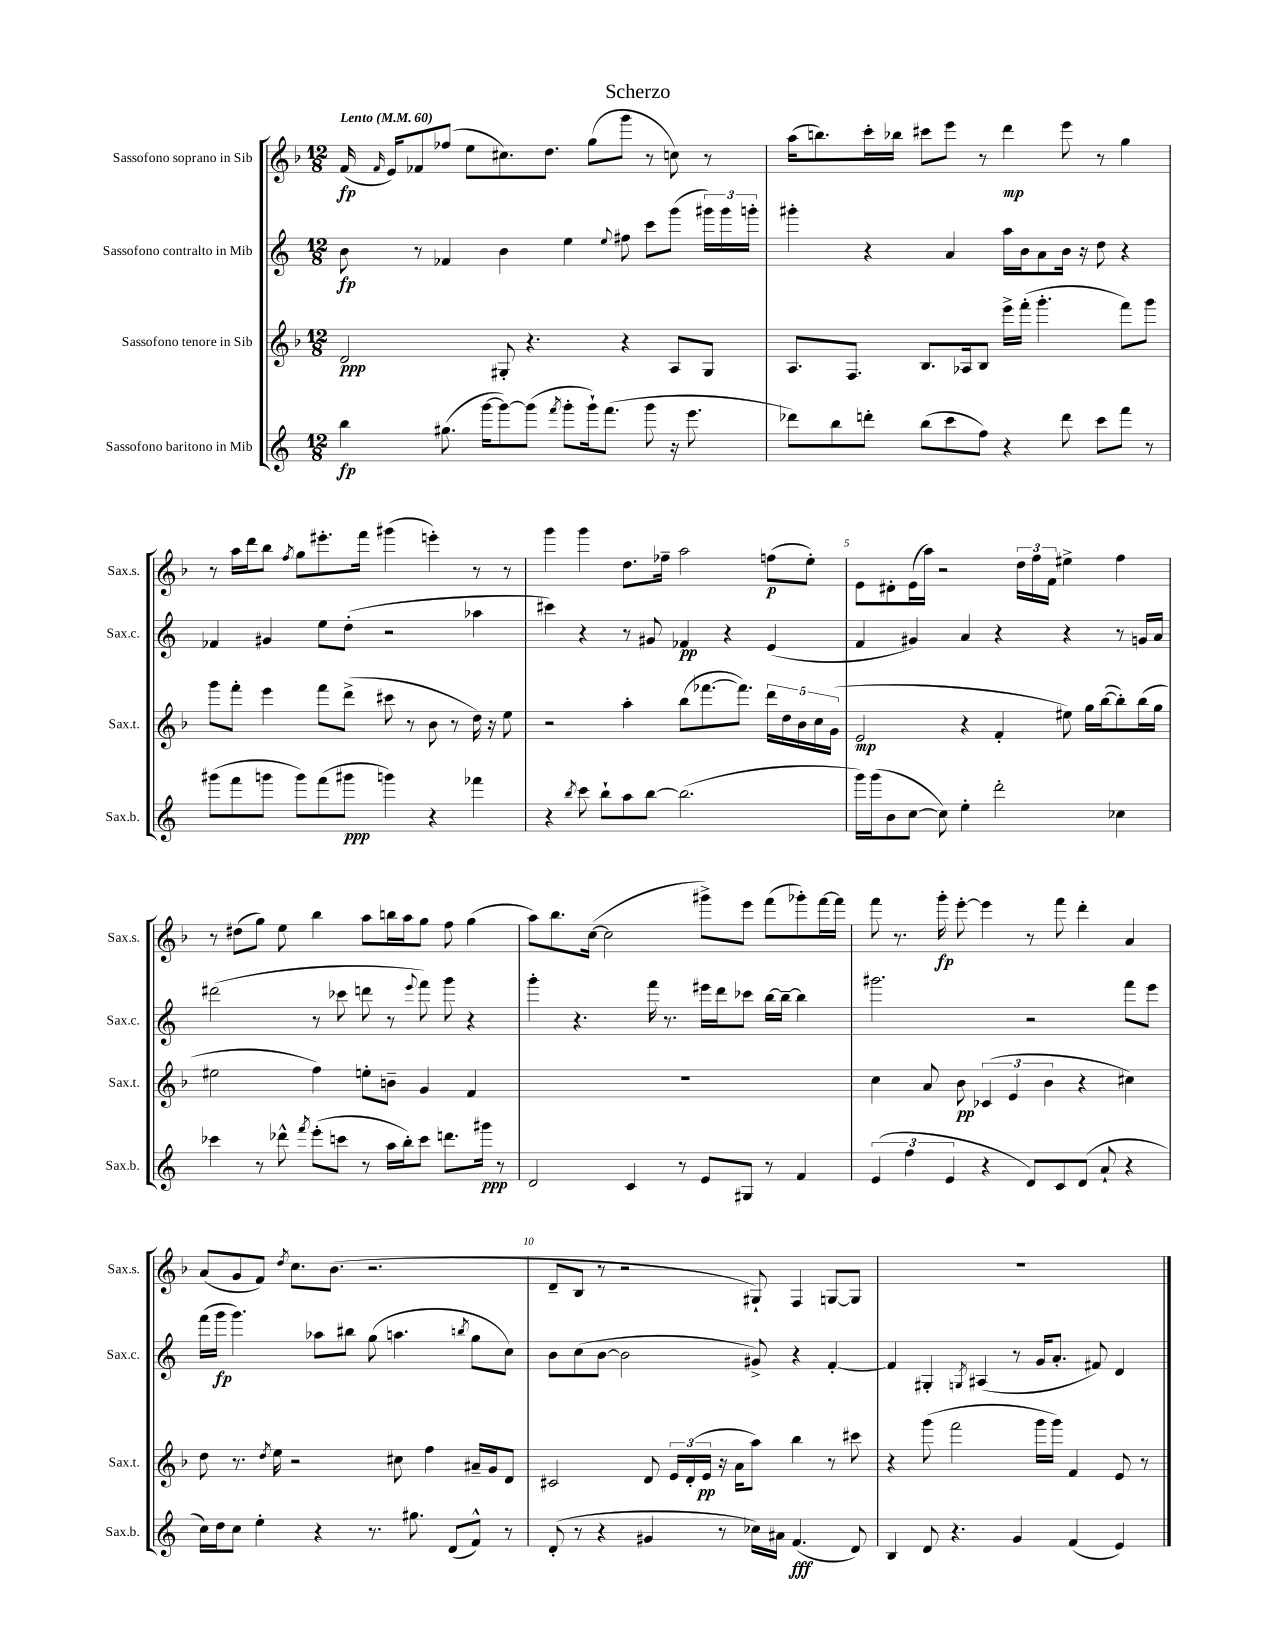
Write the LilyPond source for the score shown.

\header { title = "Scherzo" }
<<
\new StaffGroup <<
\new Staff = "s0" \with { instrumentName = "Sassofono soprano in Sib" shortInstrumentName = "Sax.s." } {
    \clef treble \key f \major \numericTimeSignature \time 12/8 \tempo "Lento" 4 = 60
    \autoBeamOff f'16\fp( \grace { f'16 } e'16[) fes'8 fes''8]( e''8[ cis''8.) d''8.] g''8[( g'''8] r8 c''8) r8 |
    a''16[( b''8.) c'''16-. bes''16] cis'''8[ e'''8] r8 d'''4\mp e'''8 r8 g''4 |
    r8 a''16[ d'''16 bes''8] \acciaccatura { f''8 } g''8[ eis'''8.-. f'''16] gis'''4( e'''4-.) r8 r8 |
    g'''4 g'''4 d''8.[ fes''16]-- a''2 f''8[\p( e''8]-.) |
    e'8[ dis'8-. e'16( a''16]) r2 \tuplet 3/2 { d''16[ f''16 f'16] } eis''4-> f''4 |
    r8 dis''8[( g''8]) e''8 bes''4 a''8[ b''16 a''16 g''8] f''8 g''4( |
    a''8[) bes''8. c''16]~( c''2 gis'''8[->) e'''8] f'''8[( ges'''8-.) f'''16~ f'''16] |
    f'''8 r8. g'''16-.\fp e'''8~-. e'''4 r8 f'''8 d'''4-. a'4 |
    a'8[( g'8 f'8]) \acciaccatura { d''8 } c''8.[ bes'8.]( r2. |
    d'8[-- bes8] r8 r2 gis8-!) f4 g8[~ g8] |
    R1. \bar "|." |
}
\new Staff = "s1" \with { instrumentName = "Sassofono contralto in Mib" shortInstrumentName = "Sax.c." } {
    \clef treble \key c \major \numericTimeSignature \time 12/8
    \autoBeamOff b'8\fp r8 fes'4 b'4 e''4 \appoggiatura { e''8 } fis''8 c'''8[ g'''8]( \tuplet 3/2 { gis'''16[) gis'''16 g'''16]-. } |
    gis'''4-. r4 a'4 a''16[ b'16 a'8 b'16] r16 d''8 r4 |
    fes'4 gis'4 e''8[ d''8]-.( r2 aes''4 |
    cis'''4) r4 r8 gis'8 fes'4\pp r4 e'4( |
    f'4 gis'4) a'4 r4 r4 r8 g'16[ a'16] |
    dis'''2( r8 ces'''8 d'''8 r8 \appoggiatura { e'''8 } f'''8) g'''8 r4 |
    g'''4-. r4. f'''16 r8. eis'''16[ d'''16 ces'''8] b''16[~ b''16]~-- b''4 |
    gis'''2. r2 f'''8[ e'''8] |
    f'''16[( g'''16]\fp g'''4.) aes''8[ bis''8] g''8( a''4. \acciaccatura { b''8 } g''8[ c''8]) |
    b'8[ c''8( b'8]~ b'2 gis'8->) r4 f'4~-. |
    f'4 gis4-. \acciaccatura { g8 } ais4( r8 g'16[ a'8.]-. fis'8) d'4 \bar "|." |
}
\new Staff = "s2" \with { instrumentName = "Sassofono tenore in Sib" shortInstrumentName = "Sax.t." } {
    \clef treble \key f \major \numericTimeSignature \time 12/8
    \autoBeamOff d'2\ppp gis8-. r4. r4 a8[ gis8] |
    a8.[ f8.] bes8.[ aes16 bes8] e'''16[-> f'''16]-.( g'''4.-. f'''8[) g'''8] |
    g'''8[ f'''8]-. e'''4 f'''8[ d'''8]->( cis'''8 r8 bes'8 r8 d''16) r16 e''8 |
    r2 a''4-. bes''8[( fes'''8.~ fes'''8.]) \tuplet 5/4 { d'''16[ d''16 bes'16 c''16 g'16]( } |
    e'2\mp r4 f'4-. eis''8) g''16[ bes''16~( bes''8-.) bes''16( g''16] |
    eis''2 f''4) e''8[-. b'8]-- g'4 f'4 |
    R1. |
    c''4 a'8 bes'8\pp \tuplet 3/2 { ces'4( e'4 bes'4 } r4 cis''4) |
    d''8 r8. \acciaccatura { d''8 } e''16 r2 cis''8 f''4 ais'16[-- g'16 d'8] |
    cis'2 d'8 \tuplet 3/2 { e'16[ d'16-.( e'16]\pp } r16 a'16[ a''8]) bes''4 r8 cis'''8 |
    r4 g'''8( f'''2 g'''16[ g'''16]) f'4 e'8 r8 \bar "|." |
}
\new Staff = "s3" \with { instrumentName = "Sassofono baritono in Mib" shortInstrumentName = "Sax.b." } {
    \clef treble \key c \major \numericTimeSignature \time 12/8
    \autoBeamOff b''4\fp gis''8.( g'''16[~ g'''8~) g'''8]( \acciaccatura { f'''8 } g'''8[-. g'''16-!) f'''8.]( g'''8 r16 e'''8. |
    des'''8[) b''8 d'''8]-. b''8[( c'''8 f''8]) r4 d'''8 c'''8[ f'''8] r8 |
    gis'''8[( f'''8 g'''8] g'''8[) f'''8( gis'''8]\ppp g'''4) r4 fes'''4 |
    r4 \acciaccatura { b''8 } c'''8 b''8[-! a''8 b''8]~ b''2.( |
    g'''16[) g'''16( b'8 c''8]~ c''8) e''4-. d'''2-. ces''4 |
    ces'''4 r8 des'''8-^ \acciaccatura { f'''8 } e'''8[-.( c'''8] r8 a''16[ b''16-.) c'''8] d'''8.[ gis'''16]\ppp r8 |
    d'2 c'4 r8 e'8[ gis8] r8 f'4 |
    \tuplet 3/2 { e'4( f''4 e'4 } r4 d'8[) c'8 d'8]( a'8-! r4 |
    c''16[) d''16 c''8] e''4-. r4 r8. gis''8. d'8[( f'8]-^) r8 |
    d'8-.( r8 r4 gis'4 r8 ces''16[) ais'16] f'4.\fff( d'8) |
    b4 d'8 r4. g'4 f'4( e'4) \bar "|." |
}
>>
>>
\layout { \context { \Score \override BarNumber.break-visibility = ##(#f #t #t) barNumberVisibility = #(every-nth-bar-number-visible 5) } }
